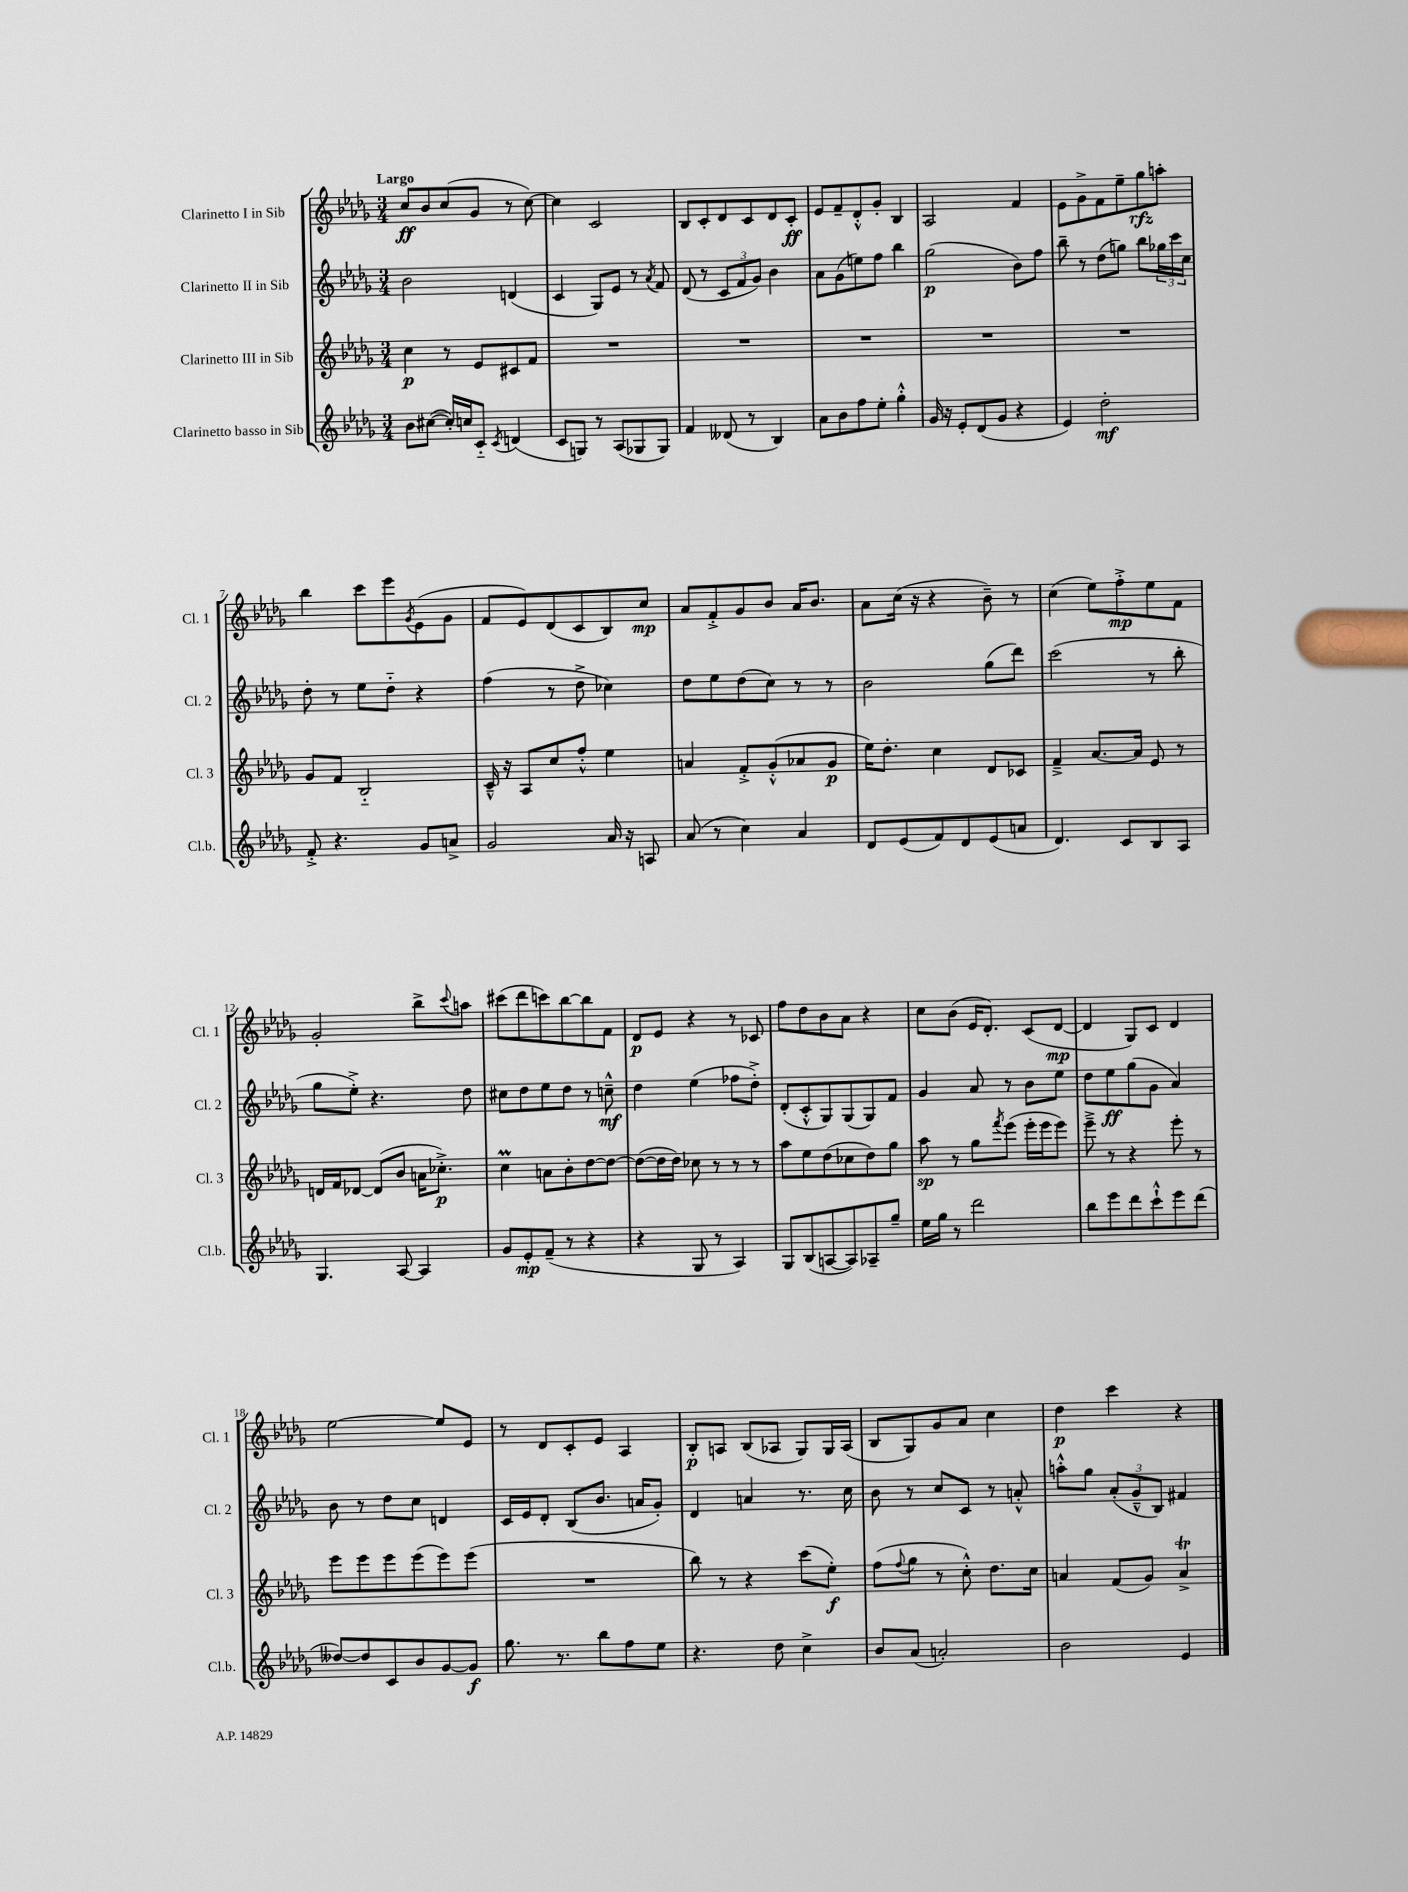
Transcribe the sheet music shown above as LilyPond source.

<<
\new StaffGroup <<
\new Staff = "s0" \with { instrumentName = "Clarinetto I in Sib" shortInstrumentName = "Cl. 1" } {
    \clef treble \key des \major \numericTimeSignature \time 3/4 \tempo "Largo"
    c''8\ff bes'8 c''8( ges'8 r8 c''8~) |
    c''4 c'2 |
    bes8 c'8-. des'8 c'8 des'8 c'8-.\ff |
    ees'8 f'8-- des'8-.-^ ges'8-. bes4 |
    aes2 f'4 |
    ees'8 ges'8-> f'8 ees''8-- ges''8\rfz a''8-. |
    bes''4 c'''8 ees'''8 \acciaccatura { ges'8 } ees'8( ges'8 |
    f'8 ees'8) des'8( c'8 bes8) c''8\mp |
    aes'8 f'8-.-> ges'8 bes'8 aes'16 bes'8. |
    aes'8 c''16( r16 r4 bes'8--) r8 |
    c''4( ees''8) f''8-.->\mp ees''8 f'8 |
    ges'2-. bes''8-> \appoggiatura { c'''8 } a''8 |
    cis'''8( des'''8 c'''8) bes''8~ bes''8 f'8 |
    des'8\p ees'8 r4 r8 ces'8 |
    f''8 des''8 bes'8 aes'8 r4 |
    c''8 bes'8( ees'16 des'8.-.) c'8( des'8~\mp |
    des'4 ges8) c'8 des'4 |
    ees''2~ ees''8 ees'8 |
    r8 des'8 c'8-. ees'8 aes4 |
    bes8-.\p a8 bes8( aes8 ges8) ges16 aes16( |
    bes8 ges8) ges'8 aes'8 c''4 |
    des''4\p c'''4 r4 \bar "|." |
}
\new Staff = "s1" \with { instrumentName = "Clarinetto II in Sib" shortInstrumentName = "Cl. 2" } {
    \clef treble \key des \major \numericTimeSignature \time 3/4
    bes'2 d'4( |
    c'4 ges8) ees'8 r8 \acciaccatura { aes'8 } f'8 |
    des'8( r8 \tuplet 3/2 { c'8 f'8 ges'8) } bes'4 |
    aes'8 ges'8( e''8) f''8 bes''4 |
    ges''2\p( bes'8) f''8 |
    bes''8-- r8 des''8( g''8) bes''8 \tuplet 3/2 { ges''16 c'''16 c''16 } |
    des''8-. r8 ees''8 des''8-_ r4 |
    f''4( r8 des''8-> ces''4) |
    des''8 ees''8 des''8( c''8) r8 r8 |
    bes'2 ges''8( des'''8) |
    c'''2( r8 bes''8-. |
    ges''8 ees''8-.->) r4. des''8 |
    cis''8 des''8 ees''8 des''8 r8 c''8---^\mf |
    des''4 ees''4( fes''8 des''8-.->) |
    des'8-.( c'8-.-^ ges8) ges8( ges8) f'8 |
    ges'4 aes'8 r8 bes'8 ees''8 |
    des''8 ees''8\ff ges''8( ges'8 aes'4) |
    bes'8 r8 des''8 c''8 d'4 |
    c'16 ees'16 des'8-. bes8( bes'8. a'16 ges'8-.) |
    des'4 a'4 r8. c''16 |
    bes'8 r8 c''8 c'8 r8 a'8-.-^ |
    a''8-.-^ ges''8 \tuplet 3/2 { aes'8-.( ges'8---^ bes8) } fis'4 \bar "|." |
}
\new Staff = "s2" \with { instrumentName = "Clarinetto III in Sib" shortInstrumentName = "Cl. 3" } {
    \clef treble \key des \major \numericTimeSignature \time 3/4
    c''4\p r8 ees'8 cis'8 f'8 |
    R2. |
    R2. |
    R2. |
    R2. |
    R2. |
    ges'8 f'8 bes2-_ |
    c'16---^ r16 aes8 c''8 f''8-.-^ ees''4 |
    a'4 f'8-.-> ges'8-.-^( aes'8 ges'8\p |
    ees''16) des''8.-. c''4 des'8 ces'8 |
    f'4---> aes'8.~ aes'16 ees'8 r8 |
    d'16 f'16 des'8~ des'8( bes'8 a'16 ces''8.-.->\p) |
    c''4\prall a'8 bes'8-. des''8~ des''8~ |
    des''8~( des''16 des''16) ces''8 r8 r8 r8 |
    aes''8 ees''8 des''8( ces''8 des''8) ges''8 |
    aes''8\sp r8 ges''8 \acciaccatura { f'''8 } ees'''8( ees'''16-. ees'''16 ees'''8) |
    ees'''8---> r8 r4 ees'''8-. r8 |
    ees'''8 ees'''8 ees'''8 ees'''8( ees'''8) ees'''8( |
    R2. |
    bes''8) r8 r4 c'''8( ees''8-.\f) |
    f''8( \appoggiatura { f''8 } ges''8 r8 c''8-.-^) des''8. c''16 |
    a'4 f'8( ges'8) a'4->\trill \bar "|." |
}
\new Staff = "s3" \with { instrumentName = "Clarinetto basso in Sib" shortInstrumentName = "Cl.b." } {
    \clef treble \key des \major \numericTimeSignature \time 3/4
    bes'8 cis''8~( cis''16-.) c''16 c'8-_ \acciaccatura { c'8 } d'4( |
    c'8 g8) r8 aes8( ges8 ges8) |
    f'4 deses'8( r8 bes4) |
    aes'8 bes'8 f''8 ees''8-. ges''4-.-^ |
    ges'16 r16 ees'8-. des'8( ges'8 r4 |
    ees'4) des''2-.\mf |
    f'8-.-> r4. ges'8 a'8-> |
    ges'2 aes'16 r16 a8 |
    aes'8( r8 c''4) aes'4 |
    des'8 ees'8( f'8) des'8 ees'8( a'8 |
    des'4.) c'8 bes8 aes8 |
    ges4. aes8~ aes4 |
    ges'8 ees'8-.\mp f'8--( r8 r4 |
    r4 ges8 r8 aes4) |
    ges8 bes8( a8~ a8) aes8-- ges''8-- |
    ees''16 ges''16 r8 des'''2 |
    bes''8 ees'''8 des'''8 c'''8-!-^ ees'''8 des'''8( |
    deses''8~) deses''8 c'8 bes'8 ges'8~ ges'8\f |
    ges''8. r8. bes''8 f''8 ees''8 |
    r4. des''8 c''4-> |
    bes'8 aes'8( a'2-.) |
    bes'2 ees'4 \bar "|." |
}
>>
>>
